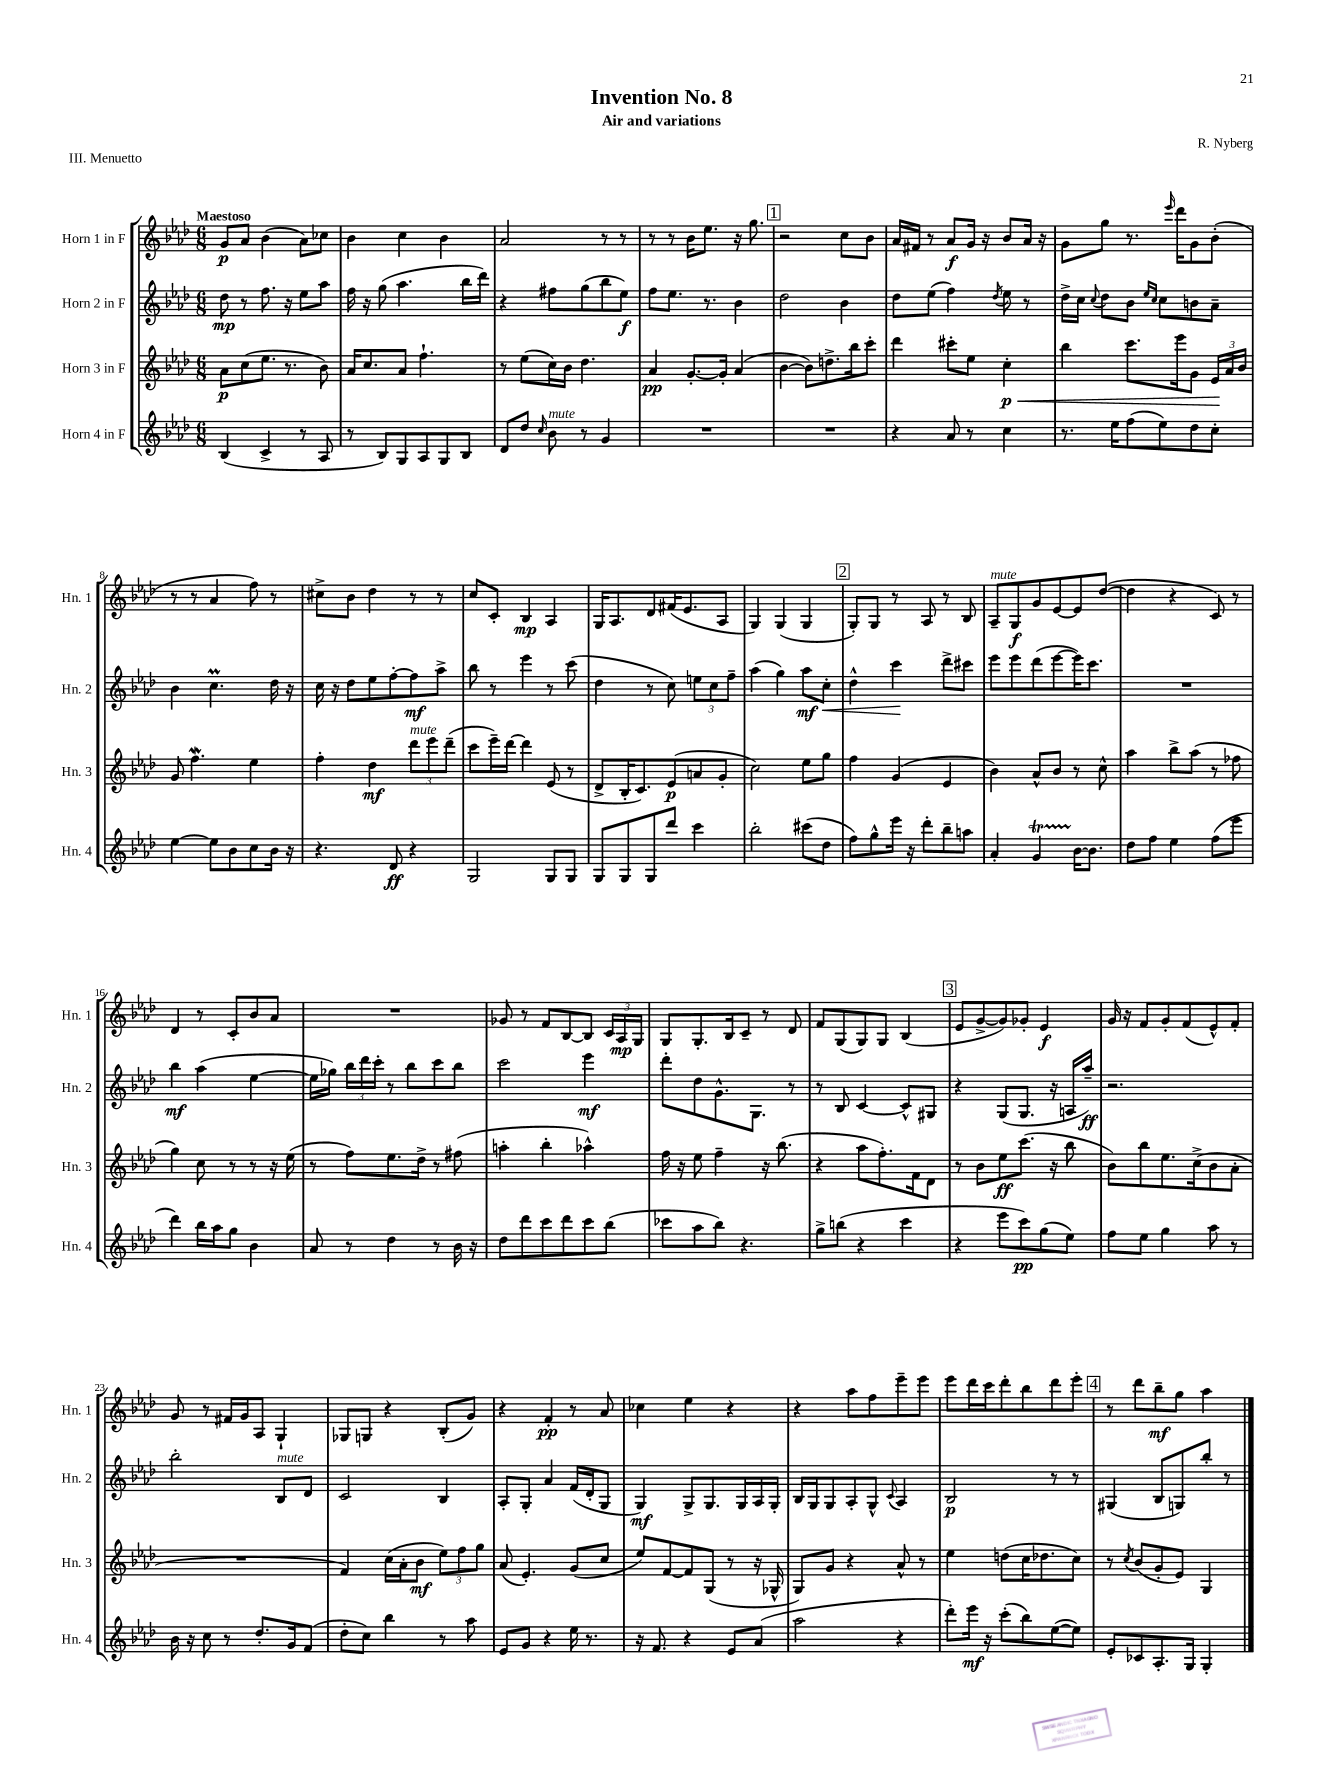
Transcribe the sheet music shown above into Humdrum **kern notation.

**kern	**kern	**kern	**kern
*staff4	*staff3	*staff2	*staff1
*clefG2	*clefG2	*clefG2	*clefG2
*k[b-e-a-d-]	*k[b-e-a-d-]	*k[b-e-a-d-]	*k[b-e-a-d-]
*M6/8	*M6/8	*M6/8	*M6/8
(4B-/	8a-\L	8dd-\	8g/L
.	(8cc\	8r	8a-/J
4c^/	8.ee-\J	8.ff\	(4b-\
.	8.r	16r	.
8r	.	8ee-\L	8a-\L)
8A-/	8b-\)	8aa-\J	8cc-\J
=	=	=	=
8r	16a-/LK	16ff\	4b-\
.	8.cc/	16r	.
8B-/L)	.	(8gg\	.
8G/	8a-/J	4.aa-\	4cc\
8A-/	4.ff`\	.	.
8G/	.	.	4b-\
8B-/J	.	16bb-\LL	.
.	.	16ddd-\JJ)	.
=	=	=	=
8d-/L	8r	4r	2a-/
8dd-/J	(8ee-\L	.	.
16qqcc/	.	.	.
8b-\	16cc\L)	8ff#\L	.
.	16b-\JJ	.	.
8r	4.dd-\	(8gg\	.
4g/	.	8bb-\	8r
.	.	8ee-\J)	8r
=	=	=	=
2.r	4a-/	8ff\L	8r
.	.	8.ee-\J	8r
.	[8.g'/L	.	16b-\LK
.	.	8.r	8.ee-\J
.	16g'/]Jk	.	.
.	(4a-/	4b-\	16r
.	.	.	8.gg\
=	=	=	=
2.r	[4b-\	2dd-\	2r
.	8b-\]L)	.	.
.	8.dd^\	.	.
.	.	4b-\	8cc\L
.	16bb-\k	.	.
.	8ccc'\J	.	8b-\J
=	=	=	=
4r	4ddd-\	8dd-\L	16a-/LL
.	.	.	16f#/JJ
.	.	(8ee-\J	8r
8a-/	8ccc#'\L	4ff\)	8a-/L
8r	8ee-\J	.	16g/Jk
.	.	.	16r
.	.	8qdd-/	.
4cc\	4cc'\	8ee-\	8b-/L
.	.	8r	16a-/Jk
.	.	.	16r
=	=	=	=
8.r	4bb-\	16dd-^\LL	8g\L
.	.	16cc\JJ	.
.	.	8qqcc/	.
.	.	8dd-\L	8gg\J
16ee-\LK	.	.	.
(8ff\	8.ccc\L	8b-\J	8.r
.	.	16qqee-/LL	.
.	.	16qqcc/JJ	.
8ee-\)	.	8cc\L	.
.	.	.	16qqeee-/
.	16eee-\k	.	16ddd-\LK
8dd-\	8g\J	8b\	8g\
8cc'\J	24e-/LL	8a-~\J	(8b-'\J
.	24a-/	.	.
.	24b-/JJ	.	.
=	=	=	=
[4ee-\	8g/	4b-\	8r
.	4.ff\	.	8r
8ee-\]L	.	4.cc\	4a-/
8b-\	.	.	.
8cc\	4ee-\	.	8ff\)
16b-\Jk	.	16dd-\	8r
16r	.	16r	.
=	=	=	=
4.r	4ff'\	16cc\	8cc#^\L
.	.	16r	.
.	.	8dd-\L	8b-\J
.	4dd-\	8ee-\	4dd-\
8d-/	.	[8ff'\	.
4r	12ddd-\L	8ff\]	8r
.	12eee-\	.	.
.	.	8aa-^\J	8r
.	(12ddd-~\J	.	.
=	=	=	=
2G/	8ccc\L	8bb-\	8cc/L
.	16eee-~\L)	8r	8c'/J
.	[16ddd-\JJ	.	.
.	4ddd-\]	4eee-\	4B-/
8G/L	(8e-/	8r	4A-/
8G/J	8r	(8ccc\	.
=	=	=	=
8G/L	8d-^/L	4dd-\	16G/LK
.	.	.	8.A-/
8G/	16B-'/K	.	.
.	8.c/)	.	.
8G/	.	8r	8d-/
8ddd-/J	(8e-/	8cc\)	(16f#/K
.	.	.	8.e-/
4ccc\	8a/	12ee\L	.
.	.	12cc\	.
.	8g'/J	.	8A-/J
.	.	12ff~\J	.
=	=	=	=
2bb-'\	2cc\)	(4aa-\	4G/)
.	.	4gg\)	(4G/
(8ccc#\L	8ee-\L	8aa-\L	4G/
8dd-\J	8gg\J	8cc'\J	.
=	=	=	=
8ff\L)	4ff\	4dd-^^\	8G'/L)
8gg^^\	.	.	8G/J
16eee-\Jk	(4g/	4ccc\	8r
16r	.	.	.
8ddd-'\L	.	.	8A-/
8bb-~\	4e-/	8ddd-^\L	8r
8aa\J	.	8ccc#\J	8B-/
=	=	=	=
4a-'/	4b-\)	8eee-\L	8A-~/L
.	.	8eee-\	8G/
4g/	8a-^^/L	(8ddd-\	8g/
.	8b-/J	[8eee-\	[8e-/
[16b-\LK	8r	16eee-\]K)	8e-/]
8.b-\]J	.	8.ccc\J	.
.	8cc^^\	.	([8dd-/J
=	=	=	=
8dd-\L	4aa-\	2.r	4dd-\]
8ff\J	.	.	.
4ee-\	8bb-^\L	.	4r
.	(8aa-\J	.	.
(8ff\L	8r	.	8c/)
8eee-\J	8ff-\	.	8r
=	=	=	=
4ddd-\)	4gg\)	4bb-\	4d-/
16bb-\LL	8cc\	(4aa-\	8r
16aa-\J	.	.	.
8gg\J	8r	.	8c'/L
4b-\	8r	[4ee-\	8b-/
.	16r	.	8a-/J
.	(16ee-\	.	.
=	=	=	=
8a-/	8r	16ee-\]LL	2.r
.	.	16gg-\JJ)	.
8r	8ff\L)	24bb-\LL	.
.	.	24ddd-\	.
.	.	24ccc'\JJ	.
4dd-\	8.ee-\	8r	.
.	.	8bb-\L	.
.	16dd-^\Jk	.	.
8r	8r	8ccc\	.
16b-\	(8ff#\	8bb-\J	.
16r	.	.	.
=	=	=	=
8dd-\L	4aa'\	2ccc\	8g-/
8ddd-\	.	.	8r
8ccc\	4bb-'\	.	8f/L
8ddd-\	.	.	[8B-/
8ccc\	4aa-^^\)	4eee-\	8B-/]J
(8bb-\J	.	.	24c/LL
.	.	.	24A-/
.	.	.	24G/JJ
=	=	=	=
8ccc-\L	16ff\	8ddd-'\L	8G/L
.	16r	.	.
8aa-\	8ee-\	8dd-\	8.G'/
8bb-\J)	4ff~\	8.g^^\	.
.	.	.	16B-/k
4.r	.	.	8c~/J
.	.	8.G\J	.
.	16r	.	8r
.	(8.bb-\	.	.
.	.	8r	8d-/
=	=	=	=
8gg^\L	4r	8r	8f/L
(8bb\J	.	8B-/	(8G/
4r	8aa-\L	[4c/	8G/)
.	8.ff'\)	.	8G/J
4ccc\	.	8c^^/]L	(4B-/
.	16f\k	.	.
.	8d-\J	8G#/J	.
=	=	=	=
4r	8r	4r	8e-/L
.	8b-\L	.	[8g^/
8eee-\L	8ee-\	(8G/L	8g/])
8ccc\)	(8.ccc\J	8.G/J	8g-'/J
(8gg\	.	.	4e-/
.	16r	16r	.
8ee-\J)	8bb-\	16A/LL	.
.	.	16aa-~/JJ)	.
=	=	=	=
8ff\L	8b-\L)	2.r	16g/
.	.	.	16r
8ee-\J	8bb-\	.	8f/L
4gg\	8.ee-\	.	8g'/
.	.	.	(8f/
.	(16cc^\k	.	.
8aa-\	8b-\	.	8e-^^/)
8r	8a-'\J	.	8f'/J
=	=	=	=
16b-\	2.r	2bb-'\	8g/
16r	.	.	.
8cc\	.	.	8r
8r	.	.	16f#/LL
.	.	.	16g/J
8.dd-'/L	.	.	8A-/J
.	.	8B-/L	4G`/
16g/k	.	.	.
(8f/J	.	8d-/J	.
=	=	=	=
8dd-'\L	4f/)	2c/	8G-/L
8cc\J)	.	.	8G/J
4bb-\	(16cc\LL	.	4r
.	16a-'\J	.	.
.	8b-\J	.	.
8r	12ee-\L)	4B-/	(8B-'/L
.	12ff\	.	.
8aa-\	.	.	8g/J)
.	12gg\J	.	.
=	=	=	=
8e-/L	(8a-/	8A-'/L	4r
8g/J	4.e-'/)	8G'/J	.
4r	.	4a-/	4f'/
16ee-\	(8g/L	(16f/LL	8r
8.r	.	16d-'/J	.
.	8cc/J	8G/J	8a-/
=	=	=	=
16r	8ee-/L)	4G/)	4cc-\
8.f/	.	.	.
.	[8f/	.	.
4r	8f/]	8G^/L	4ee-\
.	(8G/J	8.G/	.
8e-/L	8r	.	4r
.	.	16G/L	.
(8a-/J	16r	16A-/	.
.	16G-^^/	16G'/JJ	.
=	=	=	=
2aa-\	8G/L)	16B-/LL	4r
.	.	16G/J	.
.	8g/J	8G/	.
.	4r	8A-'/	8aa-\L
.	.	8G^^/J	8ff\
.	.	8qqc/	.
4r	8a-^^/	4A-/	8eee-~\
.	8r	.	8eee-\J
=	=	=	=
8ddd-'\L)	4ee-\	2B-/	8eee-\L
16eee-\Jk	.	.	16ddd-\L
16r	.	.	16ccc\J
(8ccc'\L	(8dd\L	.	8ddd-'\
8bb-\)	16cc\K	.	8bb-\
.	8.dd-\	.	.
([8ee-\	.	8r	8ddd-\
8ee-\]J)	8cc\J)	8r	8eee-'\J
=	=	=	=
8e-'/L	8r	(4G#/	8r
.	8qcc/	.	.
8c-/	(8b-/L	.	8ddd-\L
8.A-'/	8g'/	8B-/L	8bb-~\
.	8e-/J)	8G/)	8gg\J
16G/Jk	.	.	.
4G'/	4G/	8bb-'/J	4aa-\
.	.	8r	.
==	==	==	==
*-	*-	*-	*-
